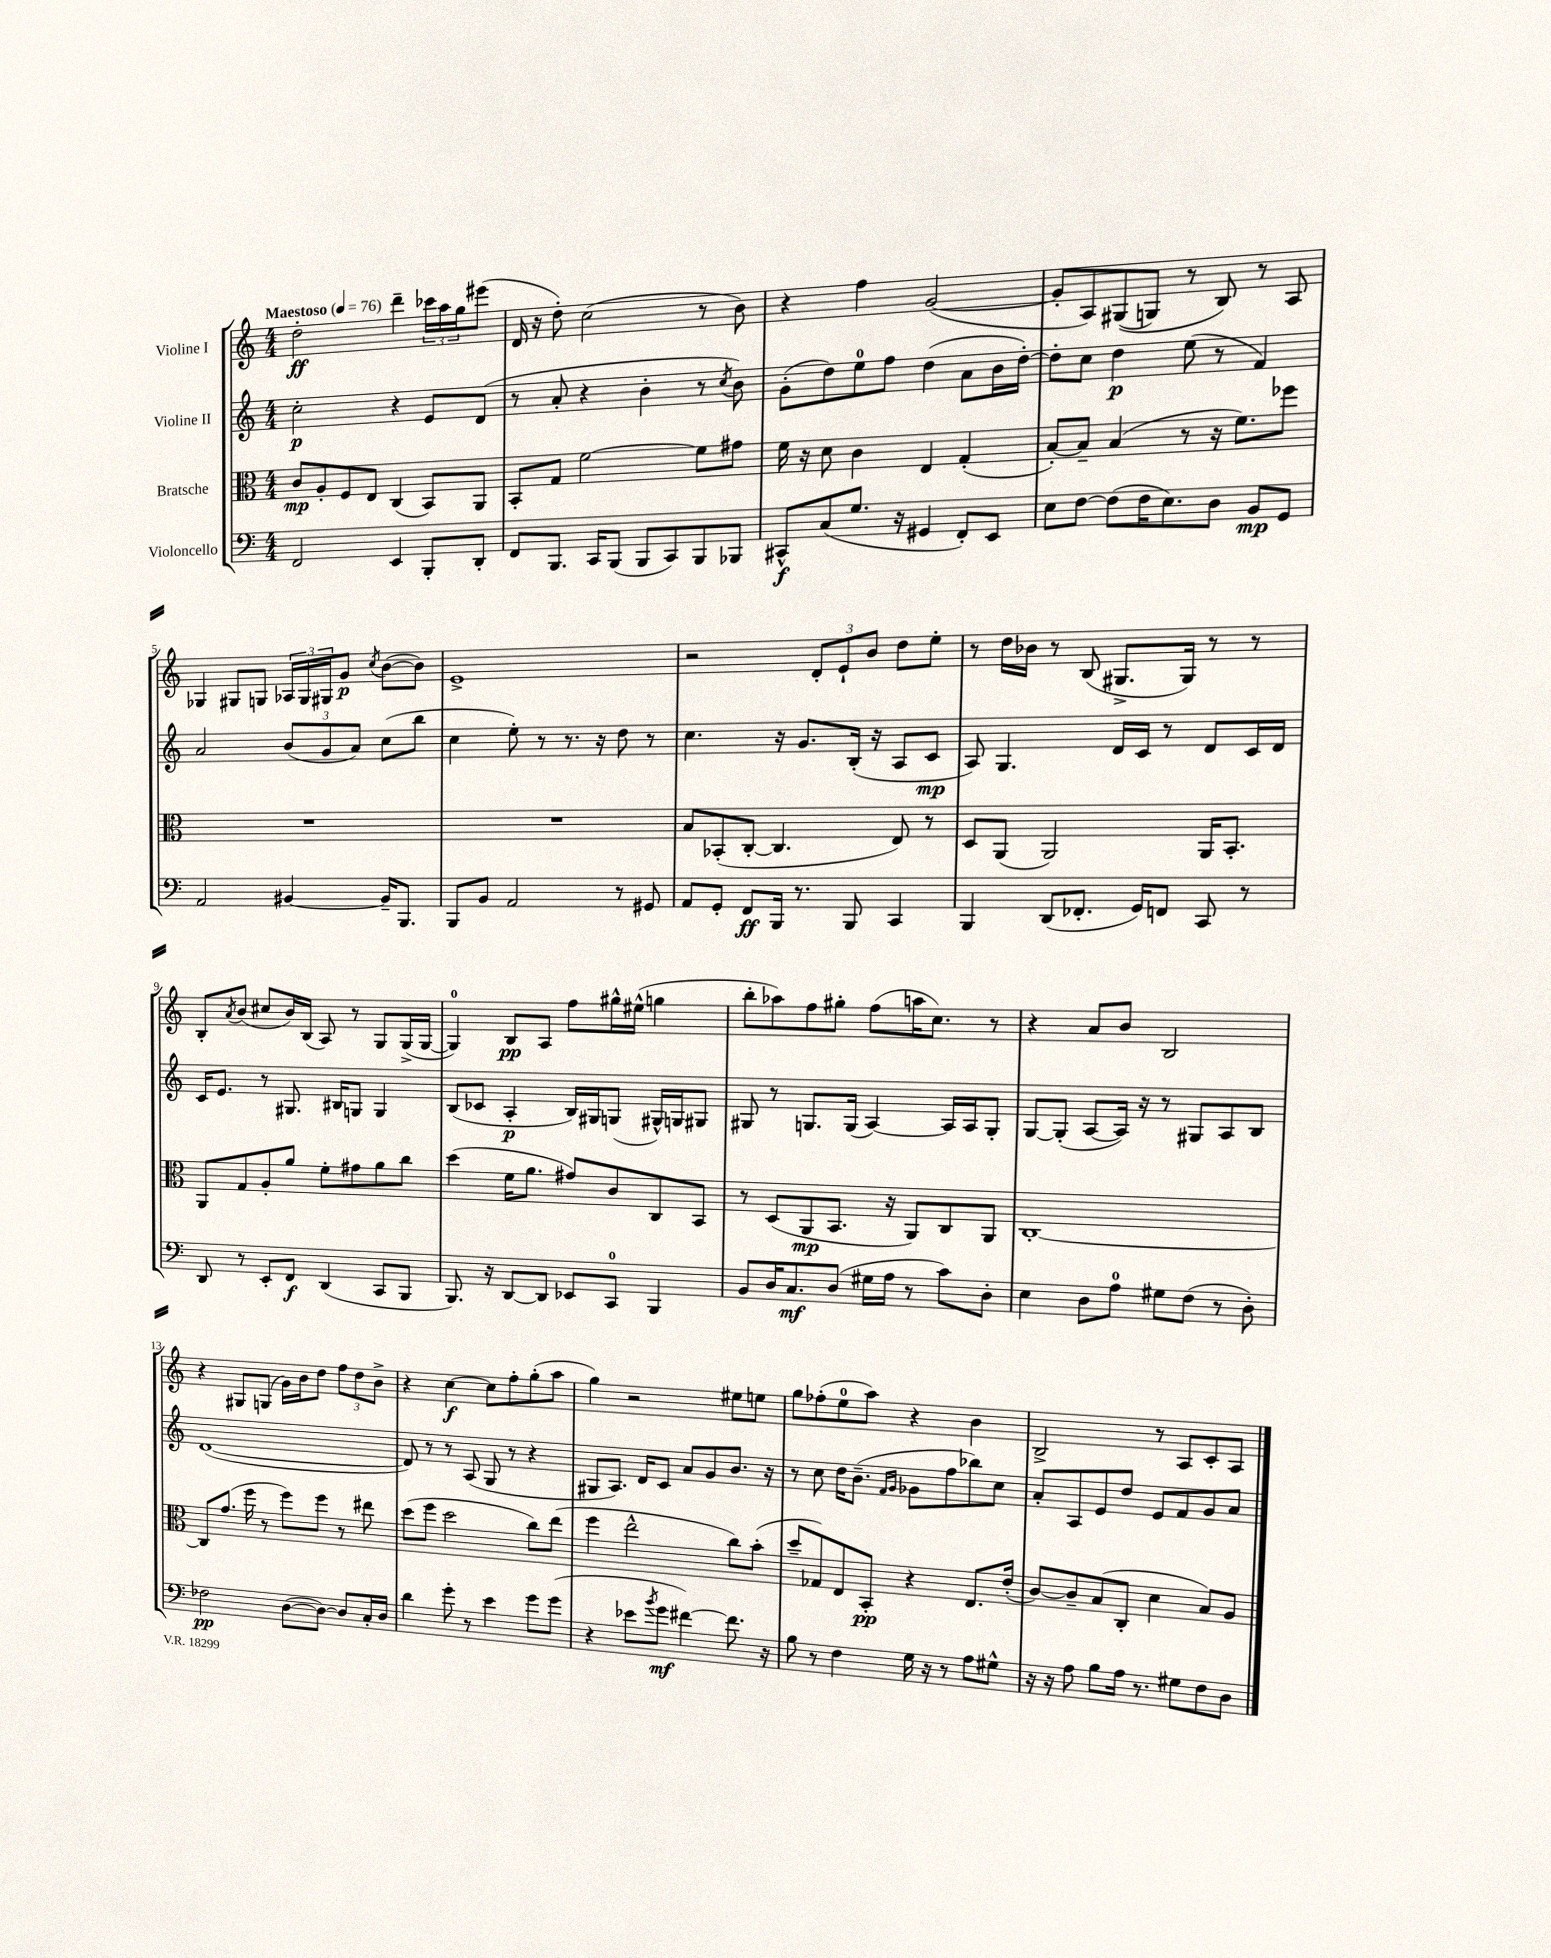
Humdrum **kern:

**kern	**kern	**kern	**kern
*staff4	*staff3	*staff2	*staff1
*clefF4	*clefC3	*clefG2	*clefG2
*k[]	*k[]	*k[]	*k[]
*M4/4	*M4/4	*M4/4	*M4/4
*MM76	*MM76	*MM76	*MM76
2FF/	8c/L	2cc'\	2dd'\
.	8A'/	.	.
.	8F/	.	.
.	8E/J	.	.
4EE/	(4C/	4r	4ddd~\
8BBB'/L	8BB/L)	8e/L	24ccc-\LL
.	.	.	24aa\
.	.	.	24gg\J
8DD'/J	8AA/J	(8d/J	(8eee#\J
=	=	=	=
8FF/L	8BB'/L	8r	16d/
.	.	.	16r
8.BBB/J	8G/J	8a'/	8dd'\)
.	[2f\	4r	(2cc\
16CC/LK	.	.	.
(8BBB/J	.	.	.
8BBB/L	.	4b'\	.
8CC/)	.	.	.
8BBB/	8f\]L	8r	8r
.	.	8qcc/	.
8BBB-/J	8g#\J	8b\)	8b\)
=	=	=	=
8CC#^^/L	16f\	(8g'\L	4r
.	16r	.	.
(8C/	8d\	8dd\)	.
8.G/J	4c\	8ee\	4ff\
.	.	8ff\J	.
16r	.	.	.
4GG#/	4E/	(4dd\	([2g/
8FF'/L)	(4G'/	8a\L	.
8EE/J	.	16b\L	.
.	.	[16dd'\JJ)	.
=	=	=	=
8E\L	[8B'/L)	8dd'\]L	8g'/]L
[8F\J	8B~/]J	8cc\J	8A/)
(8F\]L	(4B/	4dd\	&((8G#/
16F\K	.	.	8G/J)
8.E\)	.	.	.
.	8r	(8ee\	8r
8D\J	16r	8r	8B/&)
.	8.f\L)	.	.
8BB/L	.	4f/)	8r
8GG/J	8ff-\J	.	8A/
=	=	=	=
2AA/	1r	2a/	4G-/
.	.	.	8G#/L
.	.	.	8G/J
[4BB#/	.	(12b/L	24A-/LL
.	.	.	24G/
.	.	12g/	24G#/J
.	.	.	8g/J
.	.	12a/J)	.
.	.	.	8qcc/
16BB#~/]LK	.	(8cc\L	([8b\L
8.BBB/J	.	.	.
.	.	8bb\J	8b\]J)
=	=	=	=
8BBB/L	1r	4cc\	1e^
8BB/J	.	.	.
2AA/	.	8ee'\)	.
.	.	8r	.
.	.	8.r	.
.	.	16r	.
8r	.	8dd\	.
8GG#/	.	8r	.
=	=	=	=
8AA/L	8B/L	4.cc\	2r
8GG'/J	(8BB-'/	.	.
8FF/L	[8C'/J	.	.
16BBB/Jk	4.C/]	16r	.
8.r	.	8.g/L	.
.	.	.	12d'/L
.	.	.	12e`/
8BBB/	.	(16B'/Jk	.
.	.	.	12b/J
.	.	16r	.
4CC/	8E/)	8A/L	8dd\L
.	8r	8c/J	8ee'\J
=	=	=	=
4BBB/	8D/L	8A/)	8r
.	(8AA/J	4.G/	16dd\LL
.	.	.	16b-\JJ
(8DD/L	2AA/)	.	8r
8.FF-'/J	.	.	(8B/
.	.	16d/LL	8.G#^/L
16GG/LK)	.	16c/JJ	.
8FF/J	.	8r	.
.	.	.	16G#/Jk)
8CC/	16AA/LK	8d/L	8r
.	8.BB'/J	.	.
8r	.	16c/L	8r
.	.	16d/JJ	.
=	=	=	=
8DD/	8AA/L	16c/LK	8B'/L
.	.	8.e/J	.
.	.	.	8qa/
8r	8G/	.	(8b/J
8EE'/L	8A'/	8r	8cc#/L
8FF/J	8a/J	8.G#/	16b/L)
.	.	.	(16B/JJ
(4DD/	8f'\L	.	8A/)
.	.	16B#/LK	.
.	8g#\	8G/J	8r
8CC/L	8a\	4G/	8G/L
8BBB/J	8cc\J	.	(16G^/L
.	.	.	[16G/JJ
=	=	=	=
8.BBB/)	(4dd\	(8B/L	4G/])
.	.	8c-/J	.
16r	.	.	.
[8DD/L	16f\LK	4A'/	8B/L
.	8.a\J	.	.
8DD/]J	.	.	8A/J
8EE-/L	8g#/L)	16B/LL)	8ff\L
.	.	16G#/J	.
8CC/J	8c/	(8G/J	16gg#^^\L
.	.	.	(16ee#^^\JJ
4BBB/	8C/	16G#^^/LL)	4gg\
.	.	16G/J	.
.	8BB/J	8G#/J	.
=	=	=	=
8BB/L	8r	8G#/	8bb'\L
16D/K	(8D/L	8r	8aa-\)
8.C/	.	.	.
.	8AA/	8.G/L	8ff\
(8D/J	8.BB/J	.	8gg#'\J
.	.	(16G/Jk	.
16G#\LL	.	[4A/)	(8ff\L
16A\JJ	16r	.	.
8r	8AA/L)	.	16aa\K
.	.	.	8.cc\J)
8c\L)	8C/	16A/]LL	.
.	.	16A/J	.
8D'\J	8AA/J	8G'/J	8r
=	=	=	=
4E\	[1C'	[8G/L	4r
.	.	(8G'/]J	.
8D\L	.	[8A/L	8a/L
8A\J	.	16A/]Jk)	8b/J
.	.	16r	.
8G#\L	.	8r	2B/
(8F\J	.	8G#/L	.
8r	.	8A/	.
8D'\)	.	8B/J	.
=	=	=	=
2F-\	8C/]L	([1d	4r
.	(8.g/J	.	.
.	.	.	8G#/L
.	16ff\	.	.
.	8r	.	(8G/J
([8D\L	8ff\L)	.	16g\LL)
.	.	.	16b\J
8D\_J)	8ff\J	.	8dd\J
8D/]L	8r	.	12ff\L
.	.	.	12dd\
16C'/L	8ee#\	.	.
.	.	.	12b^\J
16D/JJ	.	.	.
=	=	=	=
4d\	(8dd\L	8d/])	4r
.	8ff\J	8r	.
8g'\	2dd\	8r	[4cc\
8r	.	(8A/	.
4e\	.	8G/	8cc\]L
.	.	8r	8ff'\
8g\L	8cc\L)	4r	(8gg'\
(8g\J	(8ee\J	.	8aa\J
=	=	=	=
4r	4ff\	8G#/L	4gg\)
.	.	8.A/J)	.
8e-\L	2ee^^\	.	2r
.	.	16d/LK	.
8qb/	.	.	.
8g\J	.	8c/J	.
[4f#\)	.	8a/L	.
.	.	8g/	.
8.f#\]	8cc\L)	8.b/J	8ee#\L
.	(8b'\J	.	8ee\J
16r	.	16r	.
=	=	=	=
8B\	8dd~/L	8r	8gg\L
8r	8G-/)	8cc\	(8ff-'\
4F\	8E/	16dd\LK	8ee\
.	.	(8.b~\J	.
.	8BB'/J	.	8aa\J)
.	.	16qqf/LL	.
.	.	16qqg/JJ	.
16G\	4r	8g-\L	4r
16r	.	.	.
8r	.	8ff\	.
8A\L	8.E/L	8bb-\)	4b\
8G#^^\J	.	8cc\J	.
.	(16e'/Jk	.	.
=	=	=	=
16r	[8c/L)	8a'/L	2B^/
16r	.	.	.
8A\	8c~/]	8A/	.
8B\L	(8B/	8e/	.
16A\Jk	8C'/J	8dd/J	.
8.r	.	.	.
.	4d\	8e/L	8r
8G#\L	.	8f/	8A/L
8F\	8B/L)	8g/	8c'/
8D\J	8A/J	8a/J	8A/J
==	==	==	==
*-	*-	*-	*-
